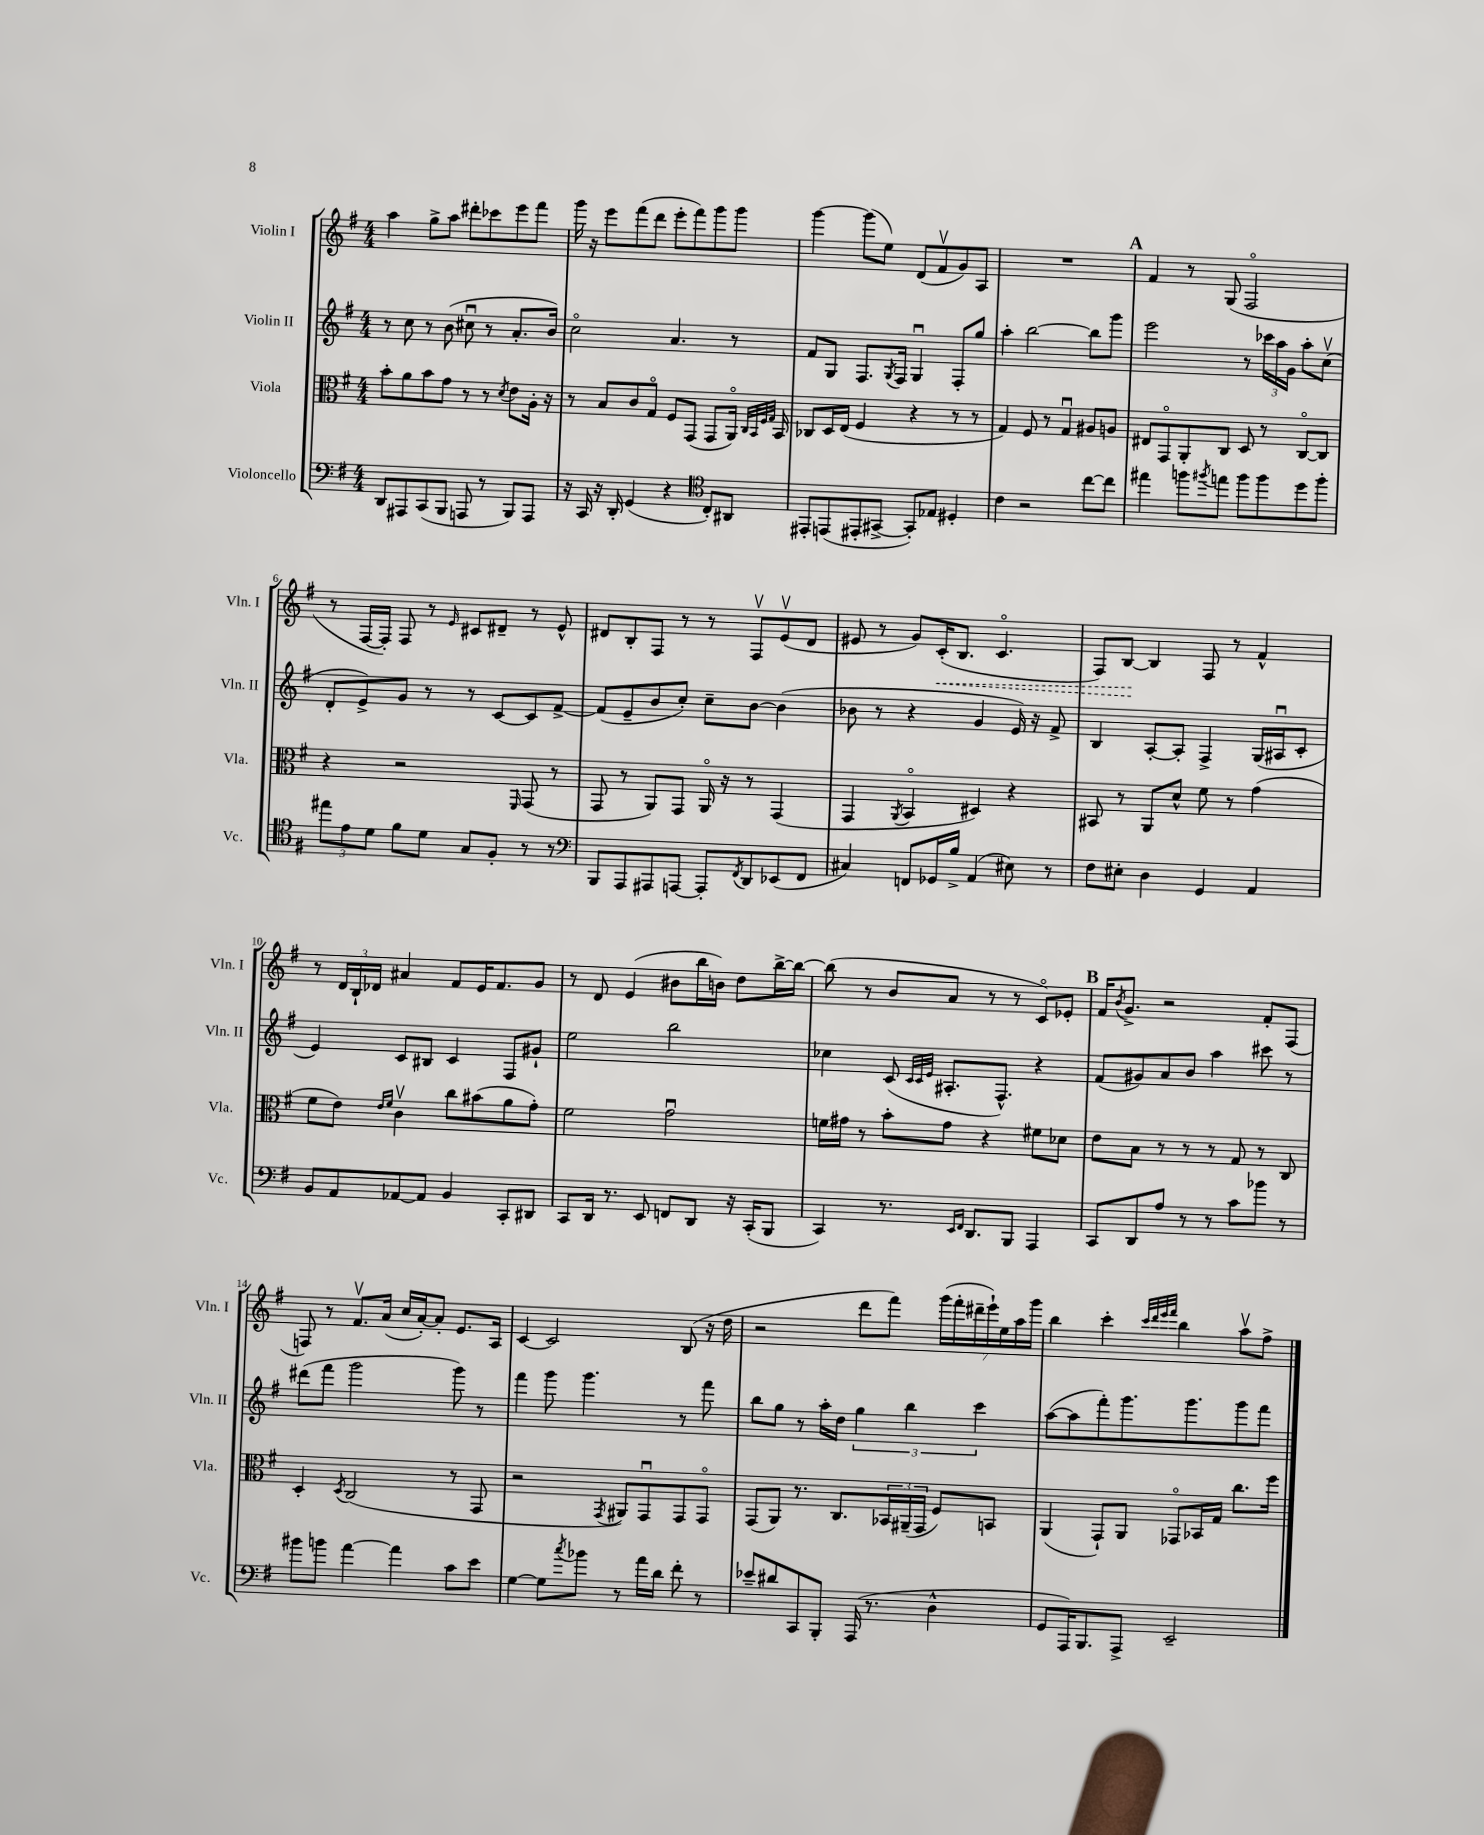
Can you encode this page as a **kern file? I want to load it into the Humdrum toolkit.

**kern	**kern	**kern	**kern
*staff4	*staff3	*staff2	*staff1
*clefF4	*clefC3	*clefG2	*clefG2
*k[f#]	*k[f#]	*k[f#]	*k[f#]
*M4/4	*M4/4	*M4/4	*M4/4
8DD	8b'	8r	4aa
8AAA#	8a	8cc	.
(8CC	8b	8r	8gg^
8BBB	8g	(8b	8aa
8AAA	8r	8cc#u	8ddd#'
8r	8r	8r	8ccc-
.	8qd	.	.
8BBB)	8e	8.a'	8eee
8AAA	16A'	.	8fff#
.	16r	16b)	.
=	=	=	=
16r	8r	2cco	16ggg
16CC	.	.	16r
16r	8B	.	8eee
16DD'	.	.	.
(4GG	8c	.	(8fff#
.	8Go	.	8ddd
4r	8F#	4.a	8eee'
.	(8GG	.	8fff#)
*clefC4	*	*	*
8C')	8GG	.	8ggg
8AA#	16AAo)	8r	8ggg
.	32qqC	.	.
.	32qqBB	.	.
.	32qqF#	.	.
.	32qqG	.	.
.	16BB	.	.
=	=	=	=
8EE#'	8C-	8f#	[4ggg
(8EE	16D	8G	.
.	(16E	.	.
8EE#'	4F#	8.F#	(8ggg]
[8GG#^	.	.	8ee)
.	.	8qG	.
.	.	16F#	.
8GG#'])	4r	4Gu	(8d
8E-	.	.	8f#v
4D#'	8r	8F#'	8g)
.	8r	8gg	8A
=	=	=	=
4c	4G)	4aa'	1r
2r	8F#	[2bb	.
.	8r	.	.
.	4Gu	.	.
[8cc	8A#	8bb]	.
8cc]	8A	8ggg	.
=	=	=	=
4ee#	8E#	2eee	4f#
.	8GGo	.	.
8ff	8AA'	.	8r
8qff#	.	.	.
8ee	8C	.	(8G
8ff#	8D	8r	2F#o
8ff#	8r	24ccc-	.
.	.	24aa	.
.	.	24g	.
8dd	[8Co	8aa'	.
8ff#'	8C]	(8ccv	.
=	=	=	=
12ee#	4r	8d'	8r
12e	.	.	.
.	.	8e^)	[16F#
12d	.	.	.
.	.	.	16F#'])
8f#	2r	8g	8F#
8d	.	8r	8r
.	.	.	16qqe
8G	.	8r	8c#
8F#'	.	[8c	8d#~
.	16qqFF#	.	.
8r	(8GG	8c]	8r
8r	8r	[8f#^	8e^^
=	=	=	=
*clefF4	*	*	*
8BBB	8GG	(8f#]	8d#
8AAA	8r	8e~	8B'
8AAA#	8AA)	8b	8F#
[8AAA	8GG	8cc')	8r
8AAA']	16AAo	8cc~	8r
.	16r	.	.
8qFF#	.	.	.
8DD	8r	[8b	8F#v
(8EE-	(4GG	(4b]	(8ev
8FF#	.	.	8d#
=	=	=	=
4C#)	4GG	8b-	8e#
.	.	8r	8r
.	8qAA	.	.
8FF	4BBo	4r	8g)
16GG-	.	.	(16c'
16B^	.	.	8.B
(4AA	4D#)	4g	.
.	.	.	4.co
8E#)	4r	16e)	.
.	.	16r	.
8r	.	8f#^	.
=	=	=	=
8F#	8BB#	4B	8F#)
8E#'	8r	.	[8B
4D	8AA	[8A'	4B]
.	8d^^	8A']	.
4GG	8f#	4F#^	8F#
.	8r	.	8r
4AA	(4g	(16G	4f#^^
.	.	16A#u	.
.	.	8c'	.
=	=	=	=
8BB	8f#	4e)	8r
8AA	8e)	.	24d
.	.	.	24B`
.	.	.	24d-
.	16qqe	.	.
.	16qqf#	.	.
[8AA-	4cv	8c	4a#
8AA-]	.	8B#	.
4BB	8cc	4c	8f#
.	(8b#	.	16e
.	.	.	8.f#
8CC'	8a	8F#	.
8DD#	8g')	8g#`	8g
=	=	=	=
8CC	2f#	2ee	8r
16DD	.	.	8d
8.r	.	.	.
.	.	.	(4e
8EE	.	.	.
8FF	2gu	2bb	8b#
8DD	.	.	16bb
.	.	.	16b)
16r	.	.	8dd
(16CC'	.	.	.
8BBB	.	.	[16bb^
.	.	.	16bb_
=	=	=	=
4CC)	16f	4cc-	(8bb]
.	16g#	.	.
.	8r	.	8r
8.r	8b'	(8c	8b
.	.	32qqc	.
.	.	32qqc	.
.	.	32qqe	.
.	8g#	8.A#'	8a
16qqEE	.	.	.
16qqFF#	.	.	.
8.DD	.	.	.
.	4r	.	8r
.	.	8.F#^^)	.
8BBB	.	.	8r
4AAA	8f#	4r	8co)
.	8d-	.	8e-'
=	=	=	=
8CC	8e	(8f#	16f#
.	.	.	8qb
.	.	.	8.g^
8DD	8B	8g#)	.
8A	8r	8a	2r
8r	8r	8b	.
8r	8r	4aa	.
8c	8G	.	.
8b-	8r	8ccc#	8f#'
8r	8C	8r	(8F#
=	=	=	=
8b#	4D'	(8ddd#	8F)
8b	.	8fff#	8r
.	8qD	.	.
[4a	(2C	2ggg	8.f#v
.	.	.	(16a
4a]	.	.	16cc
.	.	.	[16a')
.	.	.	8a']
8c	8r	8ggg)	8.e
8e	8GG	8r	.
.	.	.	16A
=	=	=	=
[4G	2r	4fff#	[4c
8G]	.	8ggg	2c]
8qcc	.	.	.
8b-	.	4.ggg	.
.	8qGG	.	.
8r	8AA#)	.	.
16a	8GGu	.	.
16d	.	.	.
8f#'	8GG	8r	(8B
8r	8GGo	8fff#	16r
.	.	.	16dd
=	=	=	=
8e-~	(8GG	8bb	2r
8d#	8AA)	8gg	.
8CC	8.r	8r	.
8BBB'	.	16aa'	.
.	8.C	16dd	.
(16AAA	.	6gg	8ddd
8.r	.	.	.
.	24BB-	.	8fff#)
.	(24AA#~	6bb	.
.	24GG	.	.
4D^^	8F#)	.	(28ggg
.	.	.	28fff#'
.	.	.	28ddd#~
.	.	6ccc	.
.	.	.	28eee`)
.	8BB	.	.
.	.	.	28ee
.	.	.	28aa
.	.	.	28ggg
=	=	=	=
8GG	(4AA	([8aa	4bb
16AAA)	.	8aa]	.
8.BBB	.	.	.
.	8GG`)	8fff#')	4ccc'
8AAA^	8AA	8.ggg	.
.	.	.	32qqccc
.	.	.	32qqddd
.	.	.	32qqeee
.	.	.	32qqfff#
2EE~	8GG-o	.	4bb
.	.	8.ggg	.
.	16BB-	.	.
.	16G	.	.
.	8.cc	8ggg	8aav
.	.	8fff#	8ff#^
.	16ff#	.	.
==	==	==	==
*-	*-	*-	*-
